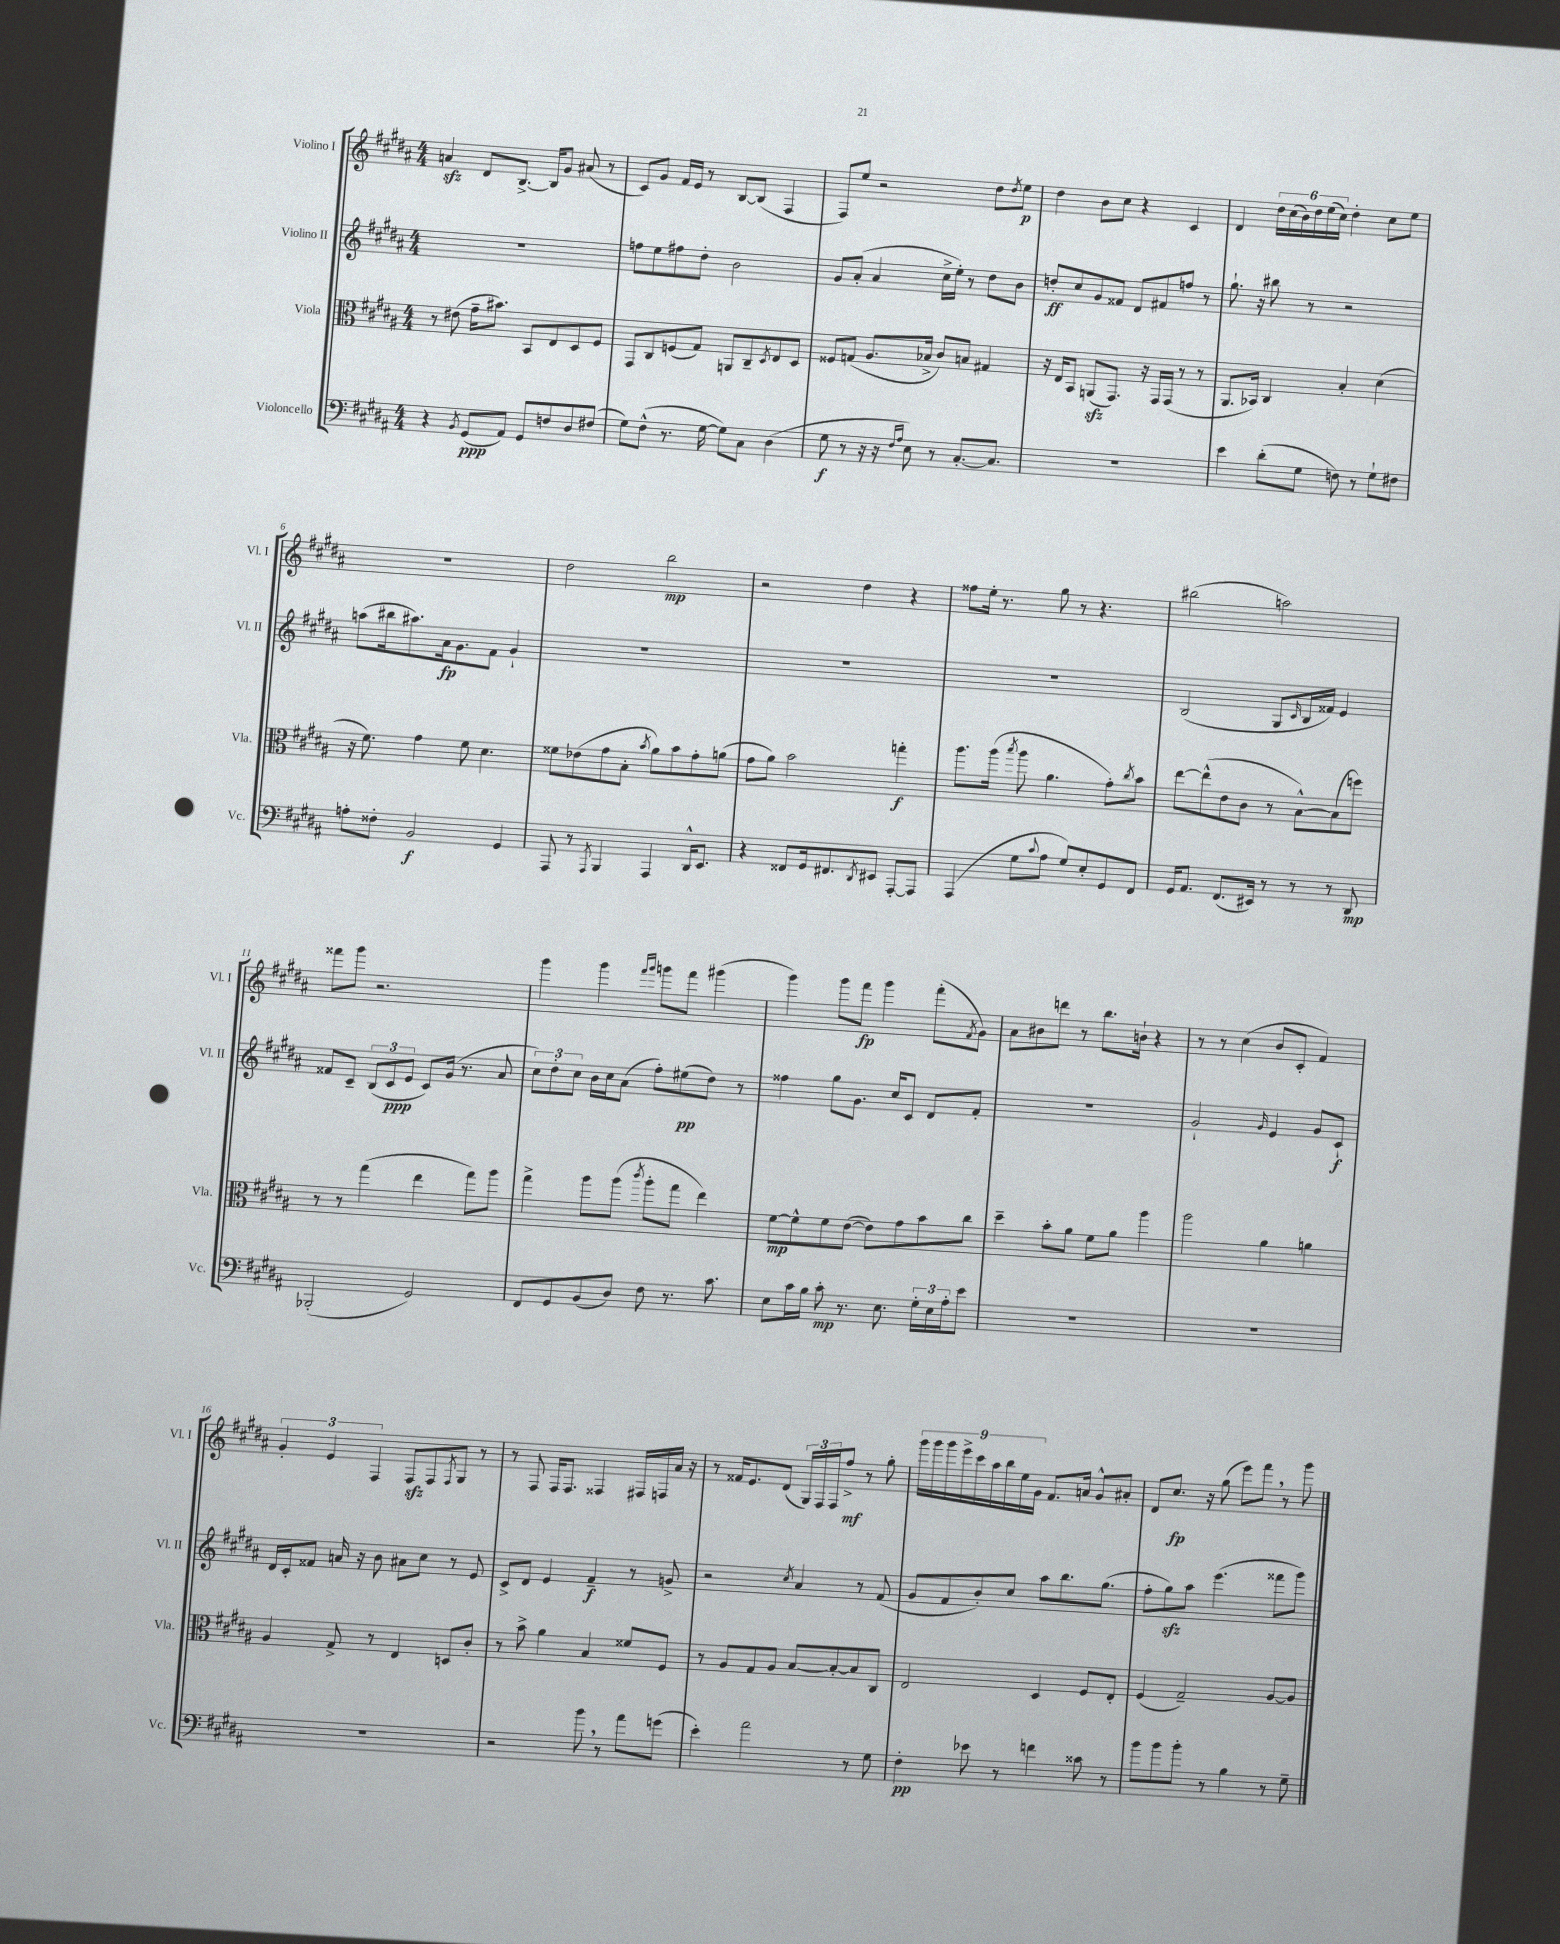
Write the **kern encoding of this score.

**kern	**kern	**kern	**kern
*staff4	*staff3	*staff2	*staff1
*clefF4	*clefC3	*clefG2	*clefG2
*k[f#c#g#d#a#]	*k[f#c#g#d#a#]	*k[f#c#g#d#a#]	*k[f#c#g#d#a#]
*M4/4	*M4/4	*M4/4	*M4/4
4r	8r	1r	4a
.	(8e#	.	.
8qBB	.	.	.
(8GG#	16g#~	.	8d#
.	8.b#)	.	.
8AA#)	.	.	[8.B^
8GG#	8BB	.	.
.	.	.	16B]
8F	8E	.	8g#
8D#	8D#	.	(8a#
(8F#	8F#	.	8r
=	=	=	=
8G#)	8GG#	8ff	8c#)
(8F#^^	8C#	8ee	8g#
8.r	(8F	8ff#	16f#
.	.	.	16e
.	8G#)	8dd#'	8r
[16G#	.	.	.
8G#])	8AA	2b	[8B
8C#	8C#~	.	(8B]
.	8qD#	.	.
(4D#	8E	.	4F#
.	8D#	.	.
=	=	=	=
8G#	8F##	8g#	8F#)
8r	(8G	(8a#'	8ee
16r	8.A#	4a#	2r
16r	.	.	.
16qqF#	.	.	.
16qqA#	.	.	.
8E)	.	.	.
.	16B-^	.	.
8r	8c#)	16cc#^	.
.	.	16ee')	.
[8.C#'	8B	8r	.
.	4G#	8dd#	8dd#
8.C#]	.	.	.
.	.	.	8qdd#
.	.	8b	8ee
=	=	=	=
1r	16r	8dd'	4dd#
.	16E	.	.
.	8BB	8cc#	.
.	(8AA	8g#	8b
.	8.GG#)	8f##	8cc#
.	.	8d#	4r
.	16r	.	.
.	16GG#	8f#	.
.	(16GG#	.	.
.	8r	8ff	4c#
.	8r	8r	.
=	=	=	=
4e	8.AA#	8.gg#`	4d#
.	16BB-)	16r	.
(8d#'	4C#	8bb#	24dd#
.	.	.	(24cc#
.	.	.	24b)
8G#	.	8r	24dd#
.	.	.	(24ee
.	.	.	24cc#)
8F)	4B'	2r	4dd#'
8r	.	.	.
8G#`	(4d#	.	8cc#
8F#	.	.	8ee
=	=	=	=
8A'	16r	(8aa	1r
.	8.f#)	.	.
8F##'	.	16bb#	.
.	.	8.aa#)	.
2BB	4g#	.	.
.	.	16a#	.
.	.	8.g#	.
.	8f#	.	.
.	4.d#	8f#	.
4GG#	.	4g#`	.
=	=	=	=
8AAA#	8f##	1r	2dd#
8r	(8e-	.	.
8qAAA#	.	.	.
4BBB	8g#	.	.
.	8B'	.	.
.	8qb	.	.
4AAA#	8a#)	.	2bb
.	8b	.	.
16DD#^^	8g#'	.	.
8.EE	.	.	.
.	(8a	.	.
=	=	=	=
4r	8g#	1r	2r
.	8a#)	.	.
8FF##	2b	.	.
16GG#	.	.	.
8.FF#	.	.	.
.	.	.	4dd#
8qDD#	.	.	.
8EE#	.	.	.
[8AAA#'	4gg'	.	4r
8AAA#]	.	.	.
=	=	=	=
(4AAA#	8.aa#	1r	8ff##
.	.	.	16ee'
.	(16aa#	.	8.r
.	8qbb	.	.
8G#	8aa#	.	.
8qqc#	.	.	.
8A#	4.a#	.	8gg#
8G#)	.	.	8r
8E'	.	.	4.r
8GG#	8g#')	.	.
.	8qcc#	.	.
8FF#	8b	.	.
=	=	=	=
16GG#	[8ee	(2B	(2bb#
8.AA#	.	.	.
.	(8ee^^]	.	.
(8.FF#	8e	.	.
.	8c#	.	.
16EE#)	.	.	.
8r	8r	8G#	2aa)
.	.	16qqc#	.
8r	[8B^^)	16B	.
.	.	16f##)	.
8r	(8B]	4e	.
8DD#	8ff)	.	.
=	=	=	=
(2BBB-'	8r	8f##	8fff##
.	8r	8c#~	8ggg#
.	(4gg#	(12B	2.r
.	.	12c#	.
.	.	12e	.
2GG#)	4ee	8c#)	.
.	.	(16g#	.
.	.	8.r	.
.	8gg#)	.	.
.	8aa#	8a#	.
=	=	=	=
8FF#	4gg#^	12cc#)	4ggg#
.	.	12dd#'	.
8GG#	.	.	.
.	.	12cc#	.
(8BB	8aa#	16b	4ggg#
.	.	16cc#	.
8D#)	(8aa#	(8a#	.
.	.	.	16qqfff#
.	8qccc#	.	16qqggg#
8F#	8aa#'	8ff#')	8ggg
8.r	8gg#	(8ee#	8fff#
.	4ee)	8dd#)	(4ggg#
8.c#	.	.	.
.	.	8r	.
=	=	=	=
8E	[8f#	4ff##	4ggg#)
16c#	8f#^^]	.	.
16B	.	.	.
8c#'	8f#	8gg#	8ggg#
8.r	([8e	8.g#	8fff#
.	8e])	.	4ggg#
8.E	.	16cc#	.
.	8g#	8c#	.
24G#'	8b	8d#	(8fff#'
24E	.	.	.
24A#'	.	.	.
.	.	.	8qf#
8e	8cc#	8f#'	8g#)
=	=	=	=
1r	4dd#~	1r	8a#
.	.	.	8b#
.	8b'	.	8ddd
.	8a#	.	8r
.	8f#	.	8.bb
.	8a#	.	.
.	.	.	16b`
.	4aa#	.	4r
=	=	=	=
1r	2aa#	2g#`	8r
.	.	.	8r
.	.	.	(4cc#
.	.	16qqg#	.
.	4a#	4e	8b
.	.	.	8c#'
.	4a	8g#	4f#)
.	.	8c#`	.
=	=	=	=
1r	4A#	16d#	6g#'
.	.	16c#'	.
.	.	8f##	.
.	.	.	6e
.	8G#^	16a	.
.	.	16r	.
.	.	.	6F#
.	8r	8b	.
.	4E	8a#	8F#
.	.	8cc#	8F#
.	.	.	8qF#
.	8D	8r	8G#
.	8c#'	8e	8r
=	=	=	=
2r	8r	8c#^	8r
.	8b^	8d#	8F#
.	4a#	4e	16F#
.	.	.	8.F#
8b	4B	4f#~	4F##
8r	.	.	.
8a#	8f##	8r	16F#
.	.	.	16F
(8g	8F#	8g^	16a#
.	.	.	16r
=	=	=	=
4e')	8r	2r	8r
.	8A#	.	16f##
.	.	.	8.e
2a#	8G#	.	.
.	8A#	.	(8d#
.	.	8qcc#	.
.	[8B	4a#	24G#)
.	.	.	24F#
.	.	.	24F#
.	8B'_	.	8ff#^
8r	8B]	8r	8r
8G#	8C#	(8f#	8gg#'
=	=	=	=
4F#'	2E	8g#	18ggg#
.	.	.	18ggg#
.	.	.	18ggg#
.	.	8f#	.
.	.	.	18eee^
.	.	.	18ccc#
8e-	.	8b')	.
.	.	.	18aa#
.	.	.	18bb
8r	.	8cc#	.
.	.	.	18ee
.	.	.	18g#
4f	4D#	8aa#	8.f#
.	.	8.bb	.
.	.	.	16a
8c##	8F#	.	8g#^^
.	.	(8.gg#	.
8r	8E'	.	8a#'
=	=	=	=
8b	(4F#	8ff#'	8d#
8b	.	8gg#)	8.cc#
8b'	2G#~)	8aa#	.
.	.	.	16r
8r	.	(4.eee	(8gg#
4B	.	.	8eee)
.	.	.	8fff#
8r	[8A#	8fff##	8r
8G#~	8A#]	8ggg#)	8ggg#
==	==	==	==
*-	*-	*-	*-
